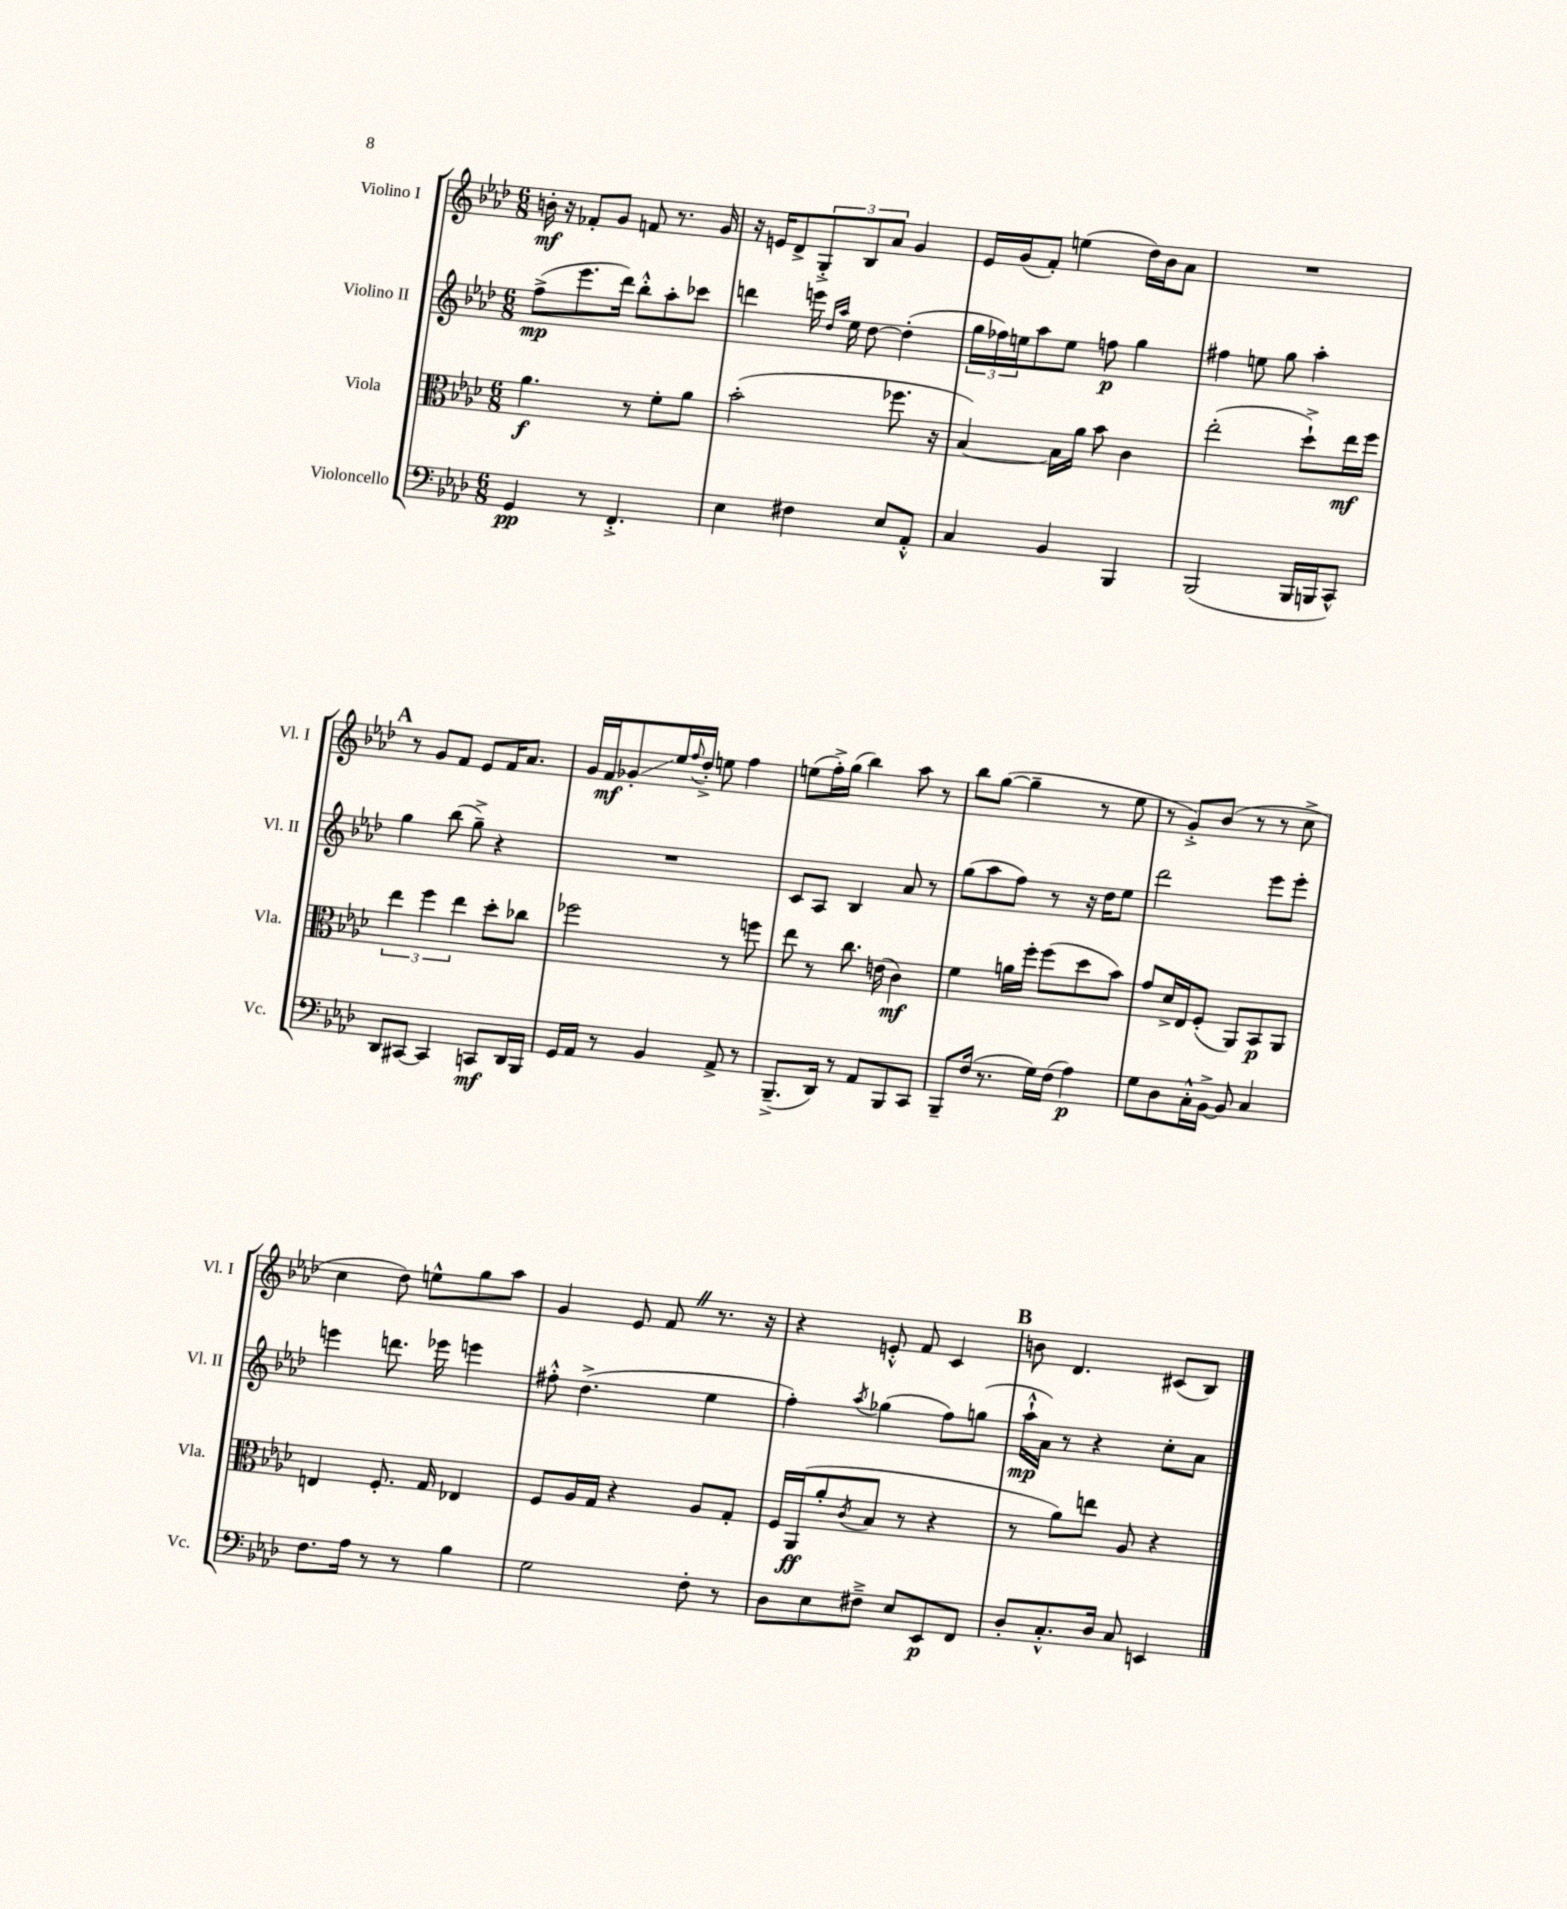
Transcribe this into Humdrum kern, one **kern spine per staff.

**kern	**kern	**kern	**kern
*staff4	*staff3	*staff2	*staff1
*clefF4	*clefC3	*clefG2	*clefG2
*k[b-e-a-d-]	*k[b-e-a-d-]	*k[b-e-a-d-]	*k[b-e-a-d-]
*M6/8	*M6/8	*M6/8	*M6/8
4GG	4.a-	(8ff^	16b'
.	.	.	16r
.	.	8.eee-	8f-'
8r	.	.	8g
.	.	16ddd-)	.
4.FF'^	8r	8bb-'^^	8f
.	8f'	8aa-'	8.r
.	8a-	8ccc-	.
.	.	.	16g
=	=	=	=
4E-	(2b-'	4ddd	16r
.	.	.	16e
.	.	.	8d-^
4F#	.	16eee	12G'^
.	.	16qqdd-	.
.	.	16qqaa-	.
.	.	16ee-	.
.	.	.	12B-
.	.	[8dd-	.
.	.	.	12a-
8E-	8.ff-	(4dd-']	4g
8AA-'^^	.	.	.
.	16r	.	.
=	=	=	=
4C	[4B-)	24gg	16e-
.	.	24ff-)	.
.	.	.	(16g
.	.	24ee	.
.	.	8aa-	8f')
4BB-	16B-]	8ee	(4ee
.	16a-	.	.
.	8b-	8ff	.
4BBB-	4c	4gg	16dd-)
.	.	.	16b-
.	.	.	8a-
=	=	=	=
(2BBB-	(2ee-'	4ff#	2.r
.	.	8ee	.
.	.	8gg	.
16BBB-	8dd-`^)	4aa-'	.
16BBB	.	.	.
8CC^^)	16ee-	.	.
.	16ff	.	.
=	=	=	=
8DD-	6ee-	4gg	8r
[8CC#	.	.	8g
.	6ff	.	.
4CC#]	.	(8bb-	8f
.	6ee-	.	.
.	.	8gg~^)	8e-
8CC	8dd-'	4r	16f
.	.	.	8.a-
16DD-	8cc-	.	.
16BBB-	.	.	.
=	=	=	=
16GG	2ff-	2.r	16g
16AA-	.	.	16f
8r	.	.	8g-'
4BB-	.	.	16ee-
.	.	.	8qqff
.	.	.	16dd-'^
.	.	.	8ee
8AA-^	8r	.	4ff
8r	8ff	.	.
=	=	=	=
(8.BBB-~^	8ee-	8c	(8ee
.	8r	8A-	16ff'^)
16DD-)	.	.	(16gg
8r	8.cc	4B-	4bb-)
8AA-	.	.	.
.	(16e	.	.
8BBB-	4c)	8a-	8aa-
8CC	.	8r	8r
=	=	=	=
8BBB-~	4f	(8gg	8bb-
(16F	.	8aa-	([8gg
8.r	.	.	.
.	16a	8ff)	4gg~]
.	16ff'	.	.
16G)	(8ff	8r	.
(16F	.	.	.
4A-)	8dd-	16r	8r
.	.	16dd-	.
.	8b-)	8ee-	8ee-
=	=	=	=
8G	8g	2ddd-	8r
8D-	16d-^	.	8g'^)
.	16E-	.	.
16C'^^	(8F'	.	(8b-
[16BB-^	.	.	.
8BB-]	8AA-)	.	8r
4C	8BB-	8eee-	8r
.	8AA-	8eee-'	8cc^
=	=	=	=
8.F	4E	4eee	4cc
16A-	.	.	.
8r	8.F'	8.ddd	8dd-)
8r	.	.	8ee^^
.	16G	16eee-	.
4B-	4E-	4eee	8gg
.	.	.	8aa-
=	=	=	=
2G	8F	8ff#'^^	4g
.	16A-	(4.dd-^	.
.	16G	.	.
.	4r	.	8e-
.	.	.	8f
8F'	8A-	4ee-	8.r
8r	8G'	.	.
.	.	.	16r
=	=	=	=
8D-	16F	4ff')	4r
.	(16AA-	.	.
8E-	8a-'	.	.
.	8qc	8qaa-	.
8F#~^	8B-	(4gg-	8e'^^
8E-	8r	.	8f
8EE-	4r	8ff)	4c
8FF	.	(8gg	.
=	=	=	=
8D-'	8r	16aa-`^^	8b
.	.	16a-)	.
8.C'^^	8a-)	8r	4.d-
.	8ee	4r	.
16D-	.	.	.
8C	8A-	.	.
4EE	4r	8cc'	(8c#
.	.	8a-	8B-)
==	==	==	==
*-	*-	*-	*-
